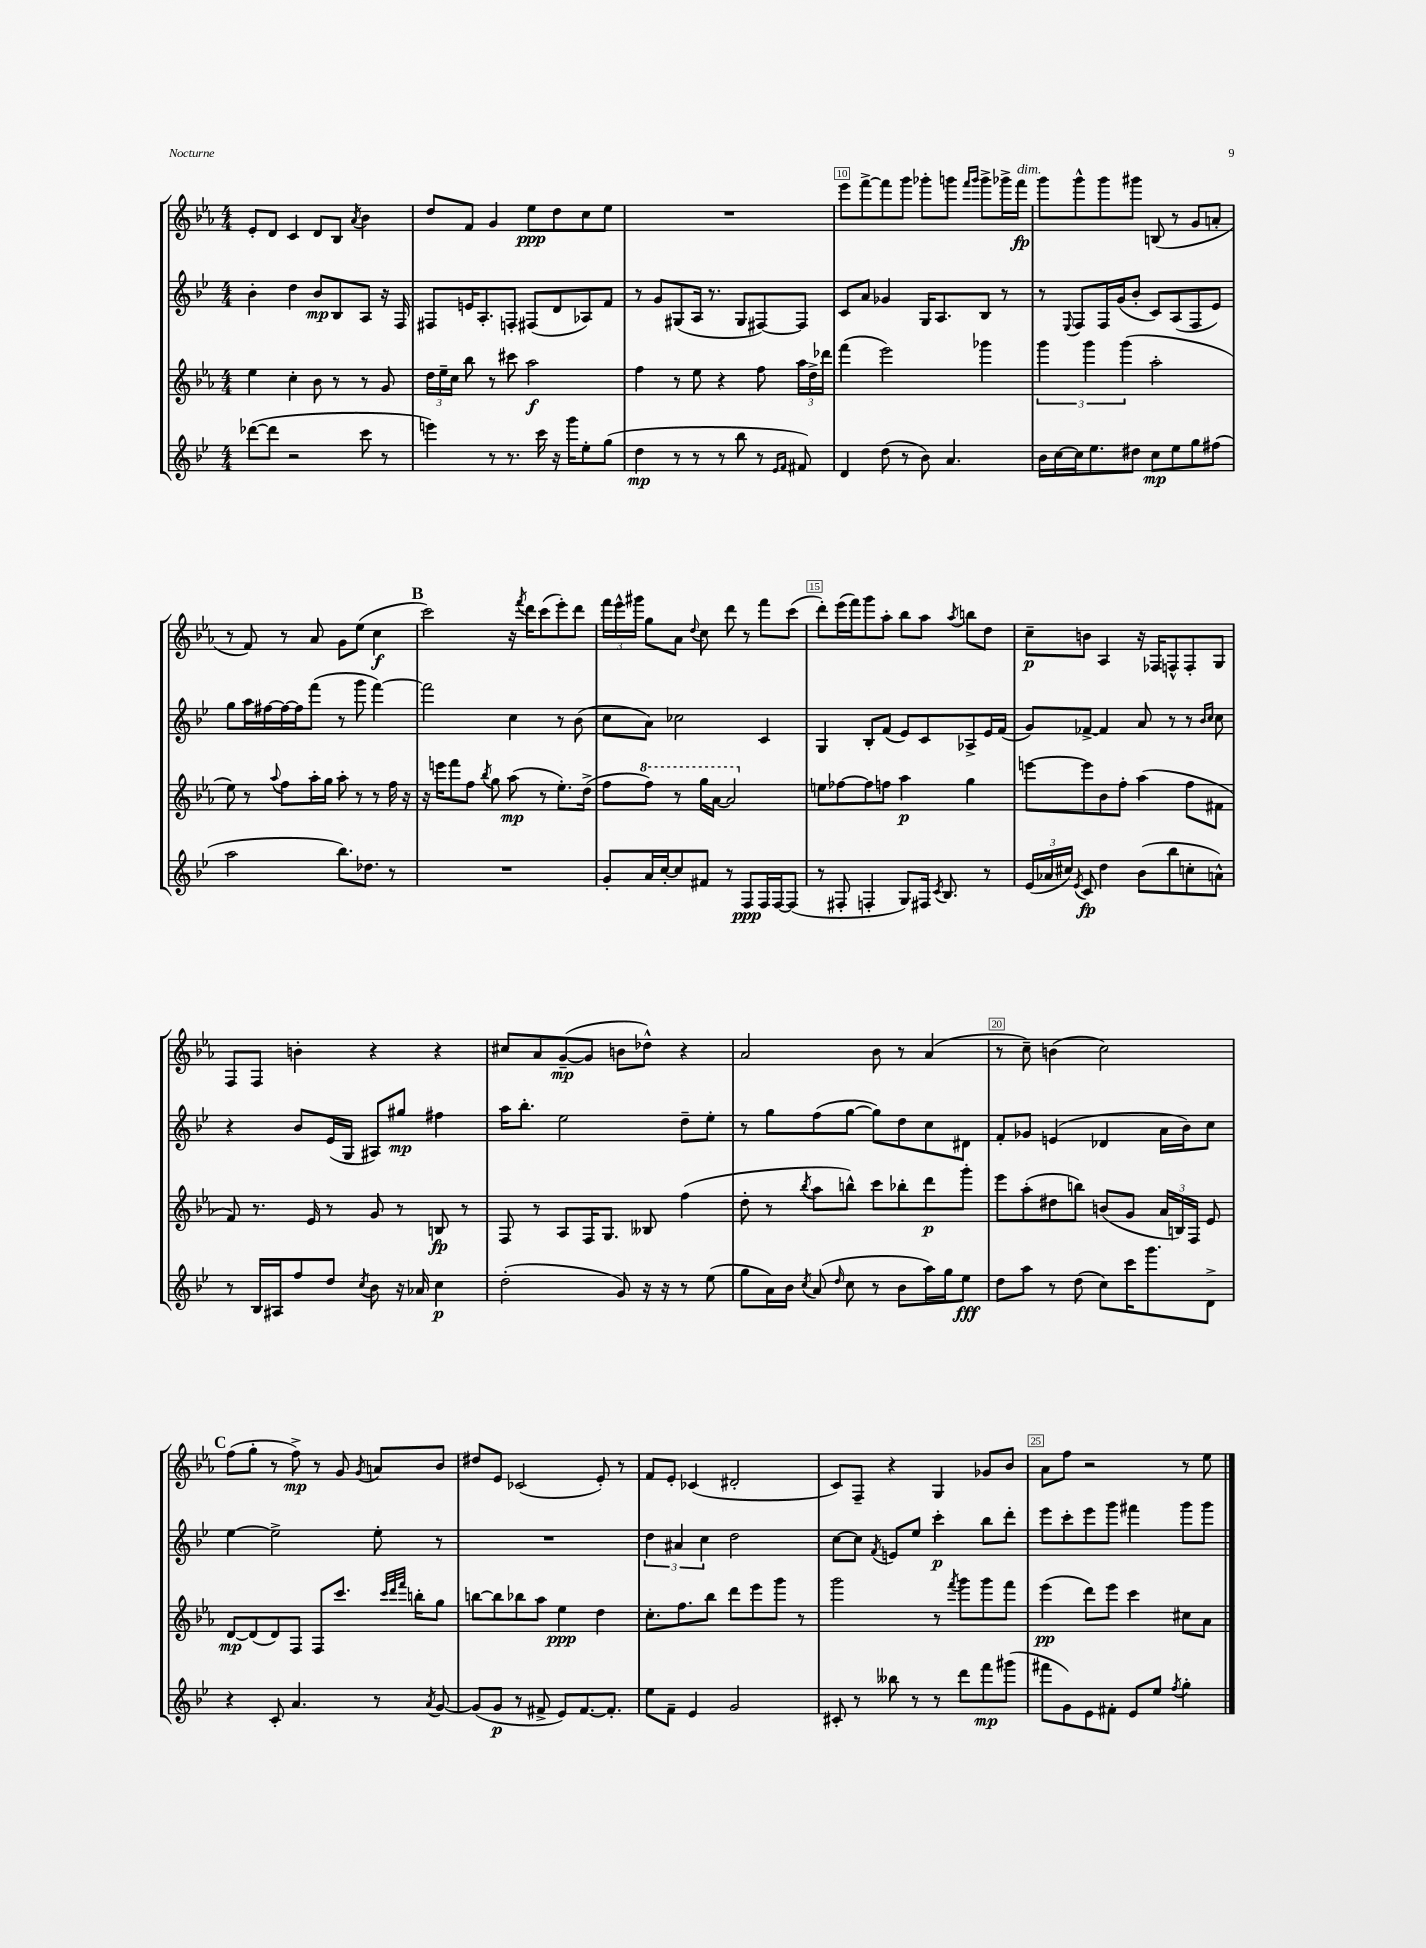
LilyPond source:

<<
\new StaffGroup <<
\new Staff = "s0" {
    \clef treble \key ees \major \numericTimeSignature \time 4/4
    \autoBeamOff ees'8[-. d'8] c'4 d'8[ bes8] \acciaccatura { aes'8 } bes'4 |
    d''8[ f'8] g'4 ees''8[\ppp d''8 c''8 ees''8] |
    R1 |
    ees'''8[ f'''8~-> f'''8 g'''8] ges'''8[-. g'''8] \grace { f'''16[ g'''16] } g'''8[-> ges'''16-> f'''16]\fp^\markup { \italic "dim." } |
    g'''8[ g'''8-^ g'''8 gis'''8] b8( r8 g'8[ a'8]-. |
    r8 f'8) r8 aes'8 g'8[ ees''8]( c''4\f |
    \mark \markup { \bold "B" } c'''2) r16 \acciaccatura { f'''8 } d'''16[ c'''8( ees'''8-.) d'''8] |
    \tuplet 3/2 { f'''16[ ees'''16-^ gis'''16] } g''8[ aes'8] \appoggiatura { d''8 } c''8 d'''8 r8 f'''8[ c'''8]( |
    d'''8[-.) ees'''16( f'''16) g'''8 aes''8]-. bes''8[ aes''8] \acciaccatura { aes''8 } b''8[ d''8] |
    c''8[--\p b'8] aes4 r16 fes16[ f8-^ f8-. g8] |
    f8[ f8] b'4-. r4 r4 |
    cis''8[ aes'8 g'8~--\mp( g'8] b'8[ des''8]-^) r4 |
    aes'2 bes'8 r8 aes'4( |
    r8 c''8--) b'4( c''2) |
    \mark \markup { \bold "C" } f''8[( g''8]-. r8 f''8->\mp) r8 g'8 \acciaccatura { g'8 } a'8[ bes'8] |
    dis''8[ ees'8] ces'2( ees'8-.) r8 |
    f'8[ ees'8]-. ces'4( dis'2-. |
    c'8[) f8]-- r4 g4 ges'8[ bes'8] |
    aes'8[ f''8] r2 r8 ees''8 \bar "|." |
}
\new Staff = "s1" {
    \clef treble \key bes \major \numericTimeSignature \time 4/4
    \autoBeamOff bes'4-. d''4 bes'8[\mp bes8 a8] r16 f16 |
    fis8[ e'16 a8.-. f8]-. fis8[( d'8 aes8) f'8] |
    r8 g'8[ gis8( a16] r8. gis8[ fis8~) fis8] |
    c'8[ a'8] ges'4 g16[ a8. bes8] r8 |
    r8 \appoggiatura { ees8 } f8[ f16 g'16( bes'8]-. c'8[) a8( f8 ees'8]) |
    g''8[ a''16 fis''16~ fis''16~ fis''16 f'''8]( r8 g'''8 f'''4~) |
    \mark \markup { \bold "B" } f'''2 c''4 r8 bes'8( |
    c''8[ a'8]) ces''2 c'4 |
    g4 bes8[-. f'8]( ees'8[) c'8 aes8-> ees'16 f'16]( |
    g'8[) fes'8]~-> fes'4 a'8 r8 r8 \grace { bes'16[ c''16] } c''8 |
    r4 bes'8[ ees'16( g16] ais8[) gis''8]\mp fis''4 |
    a''16[ bes''8.]-. ees''2 d''8[-- ees''8]-. |
    r8 g''8[ f''8( g''8]~ g''8[) d''8 c''8 dis'8] |
    f'8[-. ges'8] e'4( des'4 a'16[ bes'16) c''8] |
    \mark \markup { \bold "C" } ees''4~ ees''2-> ees''8-. r8 |
    R1 |
    \tuplet 3/2 { d''4 ais'4 c''4 } d''2 |
    c''8[~ c''8] \acciaccatura { f'8 } e'8[ ees''8] c'''4-.\p bes''8[ d'''8]-. |
    ees'''8[ c'''8-. ees'''8 g'''8] fis'''4 g'''8[ g'''8] \bar "|." |
}
\new Staff = "s2" {
    \clef treble \key ees \major \numericTimeSignature \time 4/4
    \autoBeamOff ees''4 c''4-. bes'8 r8 r8 g'8 |
    \tuplet 3/2 { d''16[ ees''16-- c''16] } bes''8 r8 cis'''8 aes''2\f |
    f''4 r8 ees''8 r4 f''8 \tuplet 3/2 { aes''16[ d''16-> des'''16] } |
    f'''4( ees'''2) ges'''4 |
    \tuplet 3/2 { g'''4 g'''4 g'''4( } aes''2-. |
    ees''8) r8 \appoggiatura { aes''8 } f''8[ aes''16-. g''16] aes''8-. r8 r8 f''16 r16 |
    \mark \markup { \bold "B" } r16 e'''16[ f'''8 f''8] \acciaccatura { bes''8 } g''8 aes''8\mp( r8 ees''8.[-.) d''16]->( |
    f''8[ \ottava #1 f'''8]) r8 g'''16[ aes''16]~ aes''2 \ottava #0 |
    e''8[ fes''8~ fes''8 f''8] aes''4\p g''4 |
    e'''8[~ e'''8 bes'8 f''8]-. aes''4( f''8[ fis'8] |
    f'8) r8. ees'16 r8 g'8 r8 b8\fp r8 |
    f8 r8 aes8[ f16 g8.] beses8 f''4( |
    d''8-. r8 \acciaccatura { bes''8 } aes''8[ b''8]-^) c'''8[ bes''8-. d'''8\p g'''8]-. |
    ees'''8[ aes''8-.( dis''8 b''8]) b'8[( g'8] \tuplet 3/2 { aes'16[ b16) f16] } ees'8 |
    \mark \markup { \bold "C" } d'8[~\mp d'8( d'8) f8] f8[ c'''8.] \grace { c'''32[ d'''32 f'''32] } b''16[-. g''8] |
    b''8[~ b''8 bes''8 aes''8] ees''4\ppp d''4 |
    c''8.[-. f''8. bes''8] d'''8[ ees'''8 g'''8] r8 |
    g'''2 r8 \acciaccatura { f'''8 } g'''8[ g'''8 f'''8] |
    ees'''4\pp( d'''8[) ees'''8] c'''4 cis''8[ aes'8] \bar "|." |
}
\new Staff = "s3" {
    \clef treble \key bes \major \numericTimeSignature \time 4/4
    \autoBeamOff des'''8[~( des'''8] r2 c'''8 r8 |
    e'''4) r8 r8. c'''16 r16 g'''16[ ees''8-. g''8]( |
    d''4\mp r8 r8 r8 bes''8 r8 \grace { ees'16[ f'16] } fis'8) |
    d'4 d''8( r8 bes'8) a'4. |
    bes'16[ c''16~ c''16 ees''8. dis''8] c''8[\mp ees''8 g''8 fis''8]( |
    a''2 bes''8.[) des''8.] r8 |
    \mark \markup { \bold "B" } R1 |
    g'8[-. a'16 c''16~-. c''8 fis'8] r8 f8[\ppp f16 f16~ f8]( |
    r8 fis8-. f4-. g8[) fis16] \acciaccatura { c'8 } bes8. r8 |
    \tuplet 3/2 { ees'16[( aes'16 cis''16]) } \acciaccatura { ees'8 } c'8\fp d''4 bes'8[( bes''8 c''8-. a'8]-^) |
    r8 bes16[ ais16 f''8 d''8] \acciaccatura { c''8 } bes'8 r16 aes'16 c''4\p |
    d''2-.( g'8) r16 r16 r8 ees''8( |
    g''8[ a'16) bes'16] \acciaccatura { c''8 } a'8( \grace { d''16 } c''8 r8 bes'8[ a''16) g''16 ees''8]\fff |
    d''8[ a''8] r8 d''8( c''8[) c'''16 g'''8. d'8]-> |
    \mark \markup { \bold "C" } r4 c'8-. a'4. r8 \acciaccatura { a'8 } g'8~ |
    g'8[( g'8]\p r8 fis'8-> ees'8[) fis'8.~ fis'8.]-. |
    ees''8[ f'8]-- ees'4 g'2 |
    cis'8-. r8 beses''8 r8 r8 d'''8[ f'''8\mp gis'''8]( |
    fis'''8[ g'8) ees'8 fis'8]-. ees'8[ ees''8] \acciaccatura { f''8 } g''4-. \bar "|." |
}
>>
>>
\layout { \context { \Score currentBarNumber = #7 \override BarNumber.break-visibility = ##(#f #t #t) barNumberVisibility = #(every-nth-bar-number-visible 5) \override BarNumber.stencil = #(make-stencil-boxer 0.1 0.3 ly:text-interface::print) } }
